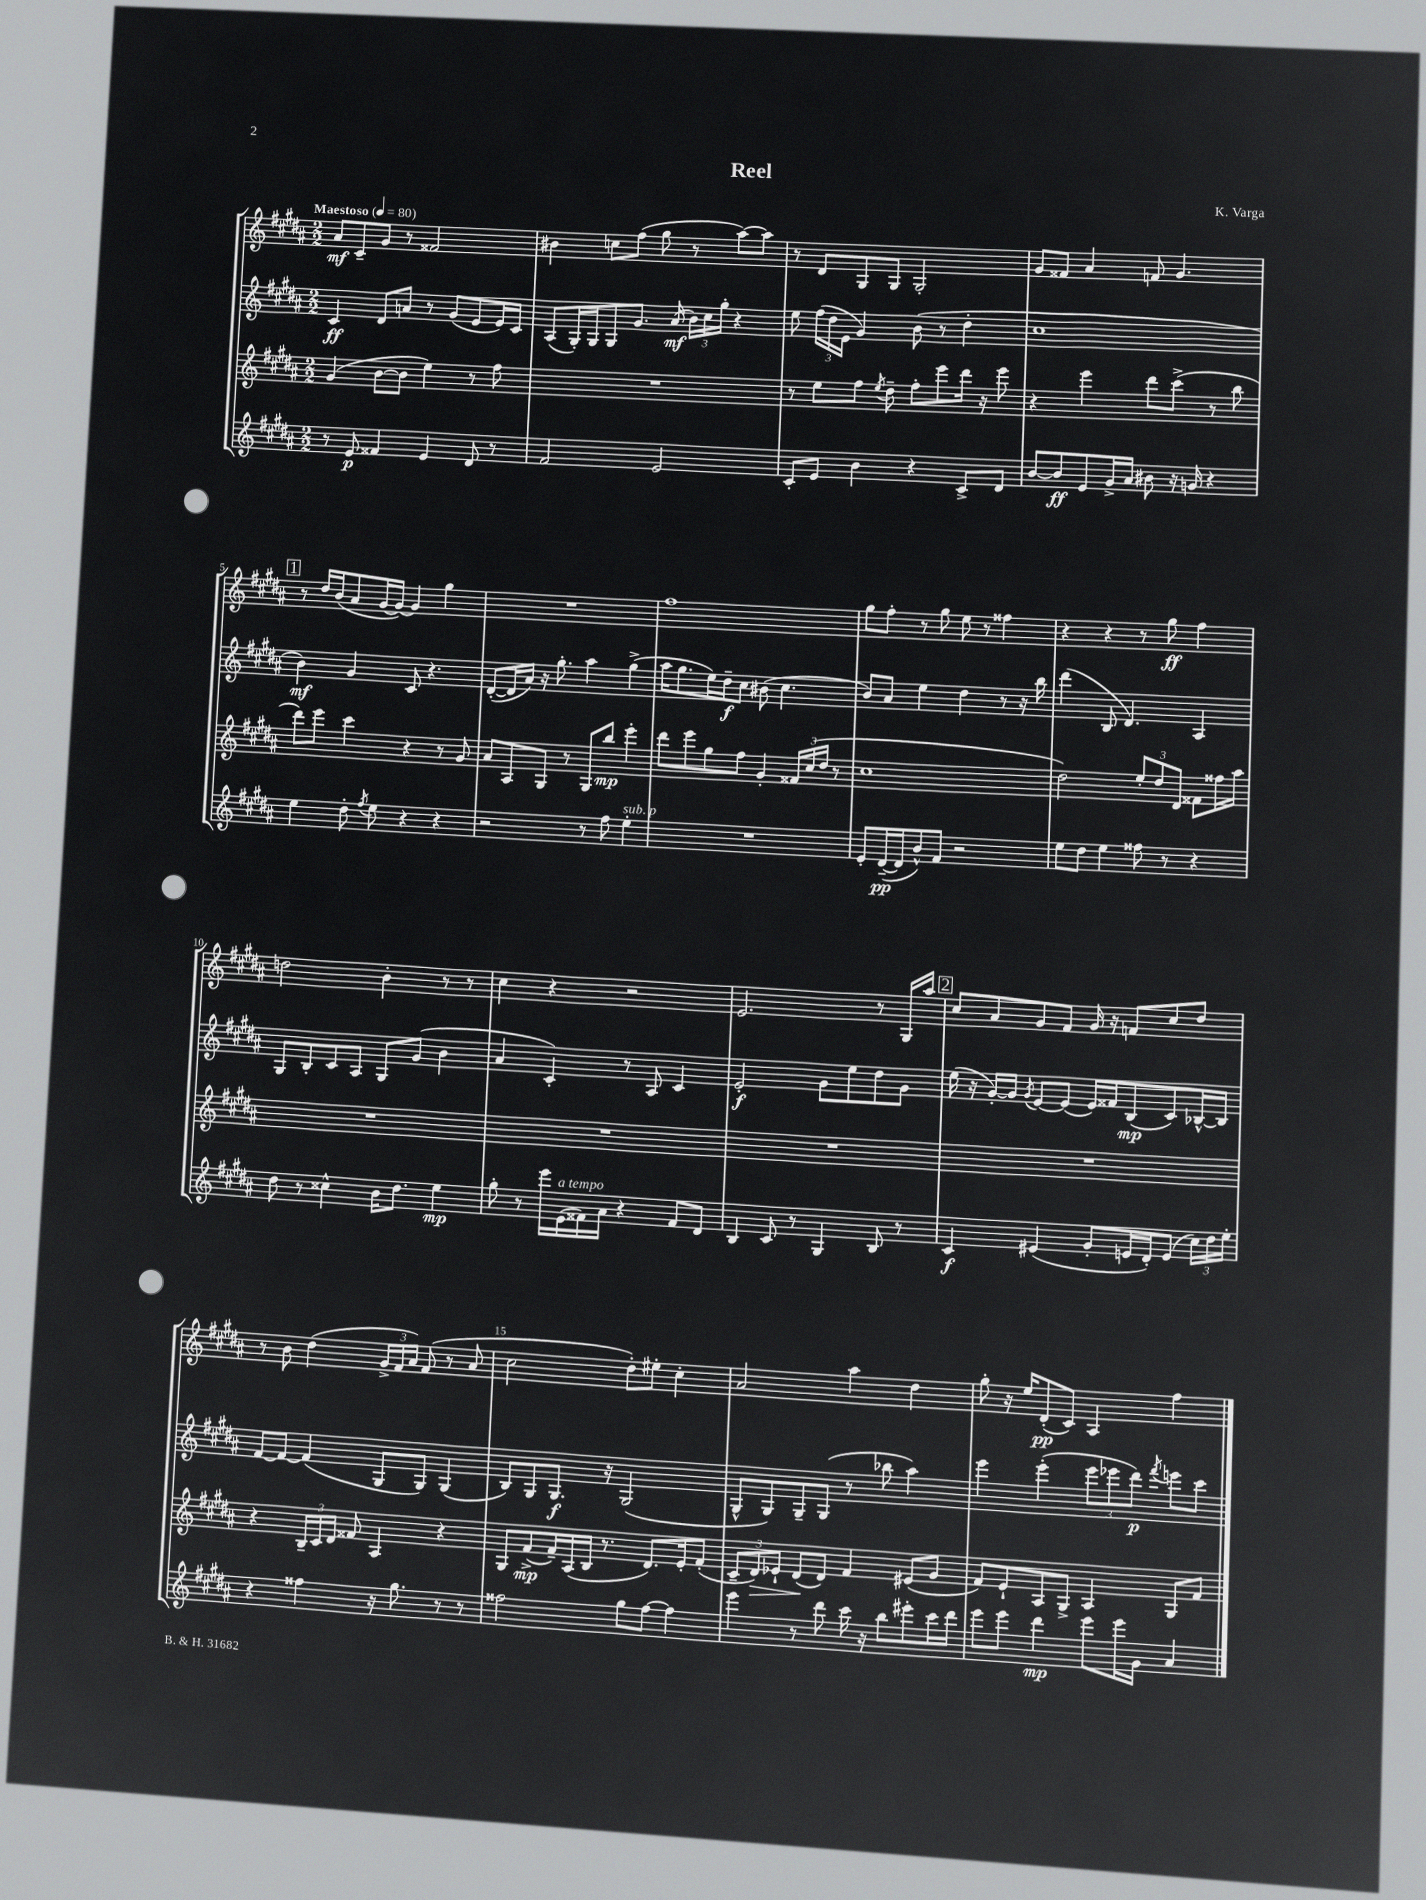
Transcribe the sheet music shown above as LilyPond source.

\header { title = "Reel" composer = "K. Varga" }
<<
\new StaffGroup <<
\new Staff = "s0" {
    \clef treble \key b \major \numericTimeSignature \time 2/2 \tempo "Maestoso" 4 = 80
    \autoBeamOff ais'8[\mf cis'8-- gis'8] r8 fisis'2 |
    bis'4 c''8[ fis''8]( gis''8 r8 ais''8[~) ais''8] |
    r8 dis'8[ gis8 gis8] gis2-. |
    gis'8[ fisis'8] ais'4 f'8 gis'4. |
    \mark \markup { \box "1" } r8 dis''16[ b'16( ais'8 gis'16~ gis'16]~) gis'4 gis''4 |
    R1 |
    fis''1 |
    gis''8[ fis''8]-. r8 gis''8 e''8 r8 fisis''4 |
    r4 r4 r8 gis''8\ff fis''4 |
    d''2 b'4-. r8 r8 |
    cis''4 r4 r2 |
    e'2. r8 gis16[ ais''16] |
    \mark \markup { \box "2" } cis''8[ ais'8 gis'8 fis'8] gis'16 r16 f'8[ cis''8 dis''8] |
    r8 b'8 dis''4( \tuplet 3/2 { gis'16[-> fis'16 ais'16]) } fis'8( r8 ais'8 |
    cis''2 dis''8[-.) eis''8]-. cis''4-. |
    ais'2 ais''4 dis''4 |
    gis''8-. r16 e''16[ dis'8-.\pp( cis'8]) ais4 fis''4 \bar "|." |
}
\new Staff = "s1" {
    \clef treble \key b \major \numericTimeSignature \time 2/2
    \autoBeamOff cis'4\ff dis'8[ a'8] r8 gis'8[( e'8 e'16) cis'16] |
    ais8[( gis16-.) gis16 gis8 gis'8.] ais'16\mf( \tuplet 3/2 { b'16[) cis''16 gis''16]-. } r4 |
    e''8 \tuplet 3/2 { fis''16[( dis''16 e'16] } gis'4) b'8( r8 dis''4-. |
    cis''1 |
    \mark \markup { \box "1" } b'4\mf) gis'4 cis'8 r4. |
    dis'8[~-.( dis'16 ais'16]) r16 gis''8.-. ais''4 gis''4->( |
    ais''16[ gis''8. e''16) dis''16--\f cis''8] bis'8( cis''4. |
    b'8[) ais'8] e''4 dis''4 r8 r16 b''16 |
    dis'''4( b8 dis'4.) ais4 |
    gis8[ b8-. cis'8 ais8] gis8[ gis'8]( b'4 |
    ais'4 cis'4-.) r8 ais8 cis'4 |
    e'2-.\f gis'8[ e''8 dis''8 gis'8] |
    \mark \markup { \box "2" } e''16( r16 gis'16[~-.) gis'16] \acciaccatura { gis'8 } e'8[~ e'8]( e'16[) fisis'16 b8\mp( cis'8) bes16~-^ bes16] |
    fis'8[~ fis'8]~ fis'4( gis8[ gis8]) gis4( |
    b8[) gis8 gis8.]\f r16 gis2( |
    gis8[-^ gis8) gis8-- gis8]( r8 bes''8 ais''4) |
    e'''4 e'''4-.( \tuplet 3/2 { e'''8[ ees'''8 dis'''8]\p) } \acciaccatura { fis'''8 } e'''8[ cis'''8] \bar "|." |
}
\new Staff = "s2" {
    \clef treble \key b \major \numericTimeSignature \time 2/2
    \autoBeamOff gis'4( b'8[~ b'8] e''4) r8 fis''8 |
    R1 |
    r8 e''8[ fis''8] \acciaccatura { e''8 } dis''8-- fis''8[-. e'''8 dis'''16] r16 e'''8 |
    r4 e'''4 dis'''8[ cis'''8]->( r8 b''8 |
    \mark \markup { \box "1" } dis'''8[) e'''8] cis'''4 r4 r8 gis'8 |
    ais'8[ ais8 gis8] r8 gis8[ b''8]\mp e'''4-. |
    dis'''8[ e'''8 gis''8 fis''8] gis'4-. \tuplet 3/2 { fisis'16[ cis''16( dis''16] } r8 |
    cis''1 |
    dis''2) \tuplet 3/2 { e''8[-. dis''8 dis'8] } fisis'8[ fisis''16 ais''16] |
    R1 |
    R1 |
    R1 |
    \mark \markup { \box "2" } R1 |
    r4 \tuplet 3/2 { b16[-- cis'16 dis'16] } fisis'8 ais4 r4 |
    gis8[ fis'8->\mp( fis'16--) ais16( b16] r8. dis'8.[) e'16-. fis'8]-.( |
    \tuplet 3/2 { cis'8[-- dis'8\>) ees'8]-! } dis'8[\!( dis'8]) fis'4 eis'8[( gis'8] |
    fis'8[) e'8-! ais8 gis8]-> ais4 gis8[ fis'8] \bar "|." |
}
\new Staff = "s3" {
    \clef treble \key b \major \numericTimeSignature \time 2/2
    \autoBeamOff r8 e'8\p fisis'4 e'4 dis'8 r8 |
    fis'2 e'2 |
    cis'8[-. e'8] b'4 r4 cis'8[-> dis'8] |
    b'8[~ b'8\ff e'8 gis'16-> ais'16] bis'8 r16 g'16 r4 |
    \mark \markup { \box "1" } e''4 dis''8-. \acciaccatura { fis''8 } e''8 r4 r4 |
    r2 r8 fis''8 e''4-.^\markup { \italic "sub. p" } |
    R1 |
    e'8[-. dis'16~--\pp( dis'16 b'8-^) fis'8] r2 |
    e''8[ dis''8] e''4 fisis''8 r8 r4 |
    dis''8 r8 cisis''4-^ b'16[ dis''8.] e''4\mp |
    gis''8-. r8 e'''16[ e'16^\markup { \italic "a tempo" }( fisis'16) ais'16] r4 fisis'8[ dis'8] |
    b4 cis'8 r8 gis4 b8 r8 |
    \mark \markup { \box "2" } cis'4\f eis'4( gis'8[-. e'16 dis'16-.) e'8]( \tuplet 3/2 { cis''16[) dis''16 e''16]-. } |
    r4 fisis''4 r16 gis''8. r8 r8 |
    fisis''2 gis''8[ fisis''8]~ fisis''4 |
    e'''4 r8 dis'''8 cis'''16 r16 b''8[ eis'''8-. cis'''16 dis'''16] |
    e'''8[ e'''8] dis'''4\mp e'''8[ e'''16 gis'16] ais'4 \bar "|." |
}
>>
>>
\layout { \context { \Score \override BarNumber.break-visibility = ##(#f #t #t) barNumberVisibility = #(every-nth-bar-number-visible 5) } }
